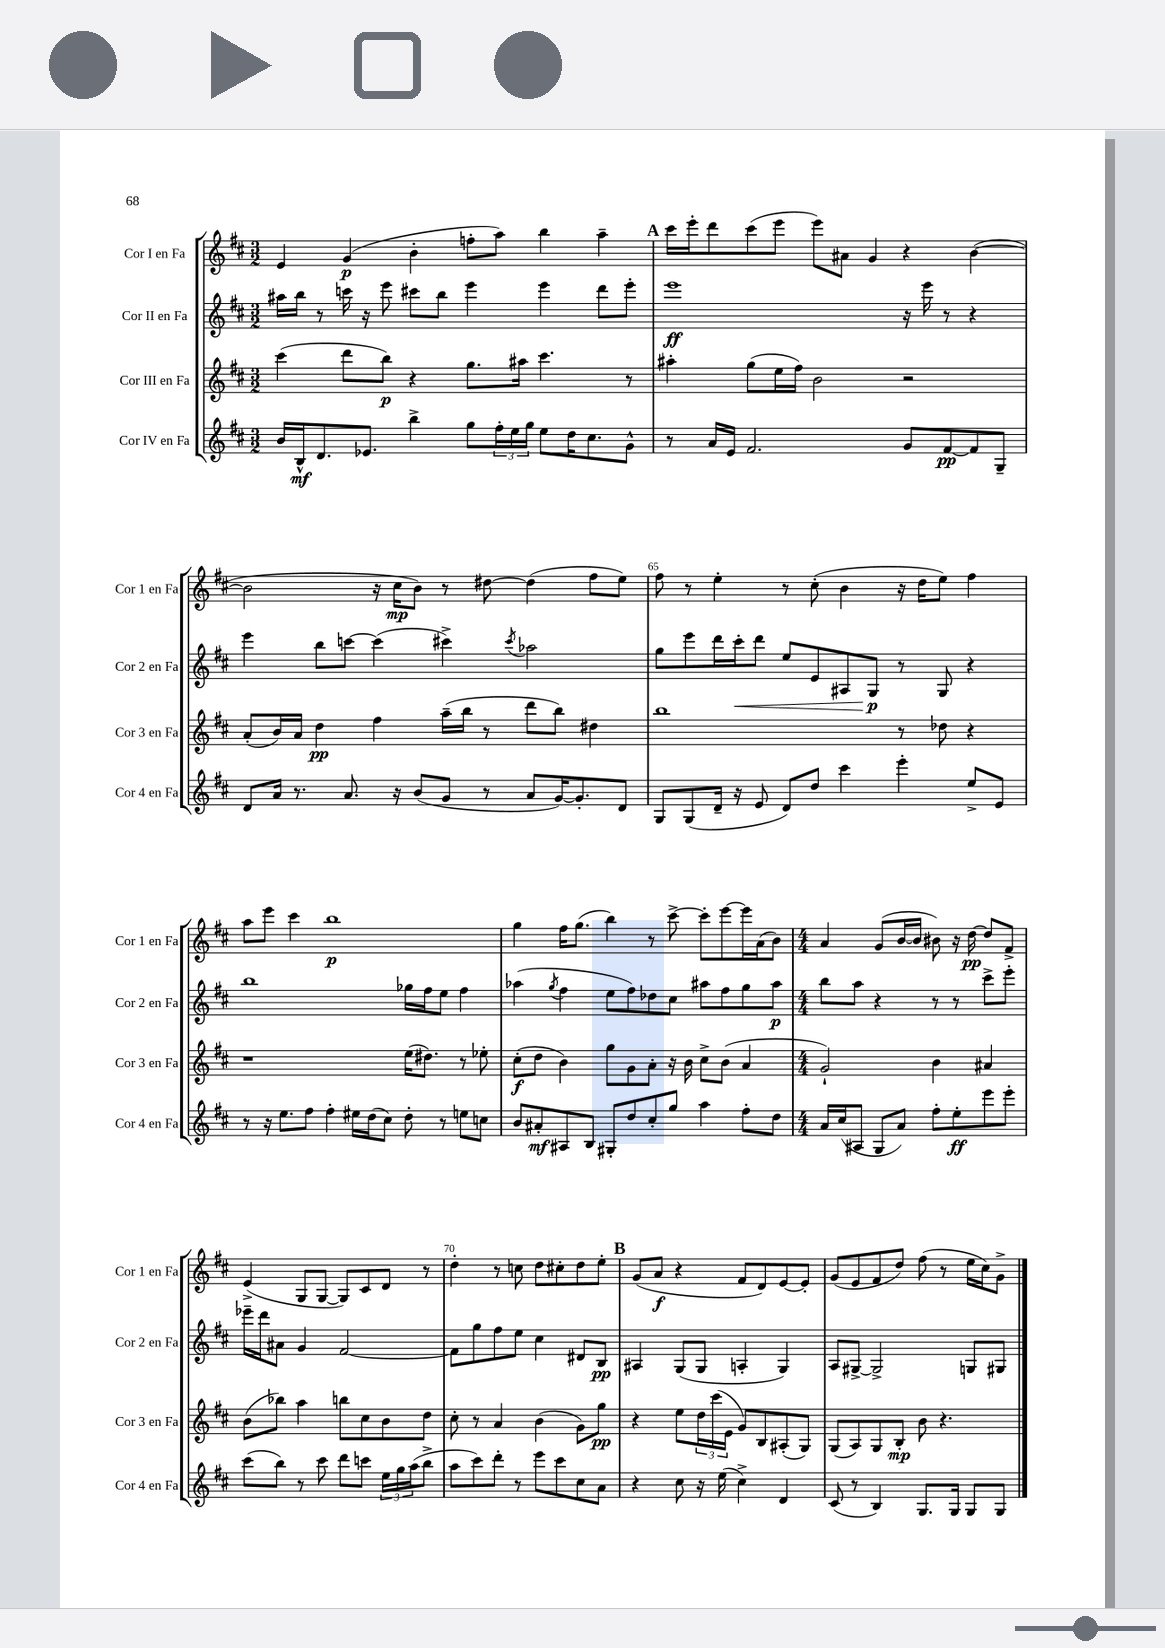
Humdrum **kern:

**kern	**kern	**kern	**kern
*staff4	*staff3	*staff2	*staff1
*clefG2	*clefG2	*clefG2	*clefG2
*k[f#c#]	*k[f#c#]	*k[f#c#]	*k[f#c#]
*M3/2	*M3/2	*M3/2	*M3/2
16b	(4ccc#	16aa#	4e
16B^^	.	16bb	.
8.d	.	8r	.
.	8ddd	16ccc	(4g
8.e-	.	16r	.
.	8bb)	8eee	.
4bb^	4r	8ccc#	4b'
.	.	8bb	.
8gg	8.gg	4eee	8ff'
24ff#'	.	.	8aa)
24ee	.	.	.
.	16aa#	.	.
24gg	.	.	.
8ee	4.ccc#	4eee	4bb
16dd	.	.	.
8.cc#	.	.	.
.	.	8ddd	4aa~
8g^^	8r	8eee'	.
=	=	=	=
8r	4aa#'	1eee	16ccc#
.	.	.	16eee'
16a	.	.	8ddd
16e	.	.	.
2.f#	(8gg	.	(8ccc#
.	16ee	.	8eee
.	16ff#)	.	.
.	2b	.	8eee)
.	.	.	8a#
.	.	.	4g
8g	2r	16r	4r
.	.	16eee	.
[8f#	.	8r	.
8f#]	.	4r	([4b
8G~	.	.	.
=	=	=	=
8d	(8a'	4eee	2b]
16a	16b)	.	.
8.r	16a	.	.
.	4dd	8bb	.
8.a	.	[8ccc	.
.	4ff#	(4ccc]	16r
16r	.	.	16cc#
(8b	.	.	8b)
8g	(16aa~	4ccc#^)	8r
.	16bb	.	.
8r	8r	.	[8dd#
.	.	8qccc#	.
8a	8ddd	2aa-	(4dd#]
[16g)	8bb)	.	.
8.g']	.	.	.
.	4dd#	.	8ff#
8d	.	.	8ee)
=	=	=	=
8G	1bb	8gg	8ff#
(8G	.	8eee	8r
16d~	.	16ddd	4ee'
16r	.	16ccc#'	.
8e	.	8ddd	.
8d)	.	8ee	8r
8dd	.	8e	(8cc#'
4ccc#	.	8A#	4b
.	.	8G	.
4eee'	8r	8r	16r
.	.	.	16dd
.	8dd-	8G	8ee)
8ee^	4r	4r	4ff#
8e	.	.	.
=	=	=	=
8r	1r	1bb	8aa
16r	.	.	8eee
8.ee	.	.	.
.	.	.	4ccc#
8ff#	.	.	.
4ff#'	.	.	1bb
16ee#	.	.	.
(16dd	.	.	.
8cc#)	.	.	.
8dd'	(16ee	16gg-	.
.	8.dd#)	16ff#	.
8r	.	8ee	.
8ee	8r	4ff#	.
8cc	8ee-'	.	.
=	=	=	=
8b	(8cc#'	(4aa-	4gg
8a#'	8dd	.	.
.	.	8qgg	.
8A#	4b)	4ff#	16ff#
.	.	.	(8.gg
8B	.	.	.
8G#'	8gg	8ee	4bb)
8dd	8g	8ff#)	.
8cc#'	8a'	8dd-	8r
8gg	16r	8cc#	[8ccc#^
.	16b	.	.
4aa	8cc#^	8aa#	8ccc#']
.	(8b	8ff#	[8eee
8ff#'	4a	8gg	16eee]
.	.	.	(16a
8dd	.	8aa#	8b)
=	=	=	=
*M4/4	*M4/4	*M4/4	*M4/4
16a	2g`)	8bb	4a
(16cc#	.	.	.
8A#	.	8aa	.
8G	.	4r	(8g
8a)	.	.	[16b
.	.	.	16b]
8ff#'	4b	8r	8b#)
8ee'	.	8r	16r
.	.	.	[16dd
8eee	4a#	8ccc#^	8dd]
8eee'	.	8eee'	8f#^
=	=	=	=
(8ccc#	(8b	16eee-~	(4e^
.	.	16ddd	.
8bb)	8bb-)	8a#	.
8r	4aa	4g	8G
8ccc#	.	.	[8G
8ddd	8bb	[2f#	8G])
8ccc	8cc#	.	8c#
24ee	8b	.	8d
24gg	.	.	.
(24aa	.	.	.
8bb^	8dd	.	8r
=	=	=	=
8aa	8cc#'	8f#]	4dd'
8ccc#)	8r	8gg	.
8ddd'	4a	8ff#	8r
8r	.	8ee	8cc
8eee	(4b	4cc#	8dd
8ccc#	.	.	8cc#'
8cc#	8g)	8d#	8dd
8a	8gg	8B	8ee'
=	=	=	=
4r	4r	4A#	(8g
.	.	.	8a
8cc#	8ee	(8G	4r
16r	24dd	8G	.
.	(24ccc#	.	.
(16ee	.	.	.
.	24e	.	.
4cc#^)	8g)	4A'	8f#
.	8B	.	8d)
4d	(8A#'	4G)	[8e
.	8G)	.	8e']
=	=	=	=
(8c#	(8G	8A	(8g
8r	8A)	[8G#^	8e
4B)	8G	2G#^]	8f#
.	8B'	.	8dd)
8.G	8b	.	(8ff#
.	4.r	.	8r
16G	.	.	.
8G	.	8G	16ee
.	.	.	16cc#)
8G	.	8G#	8g^
==	==	==	==
*-	*-	*-	*-
